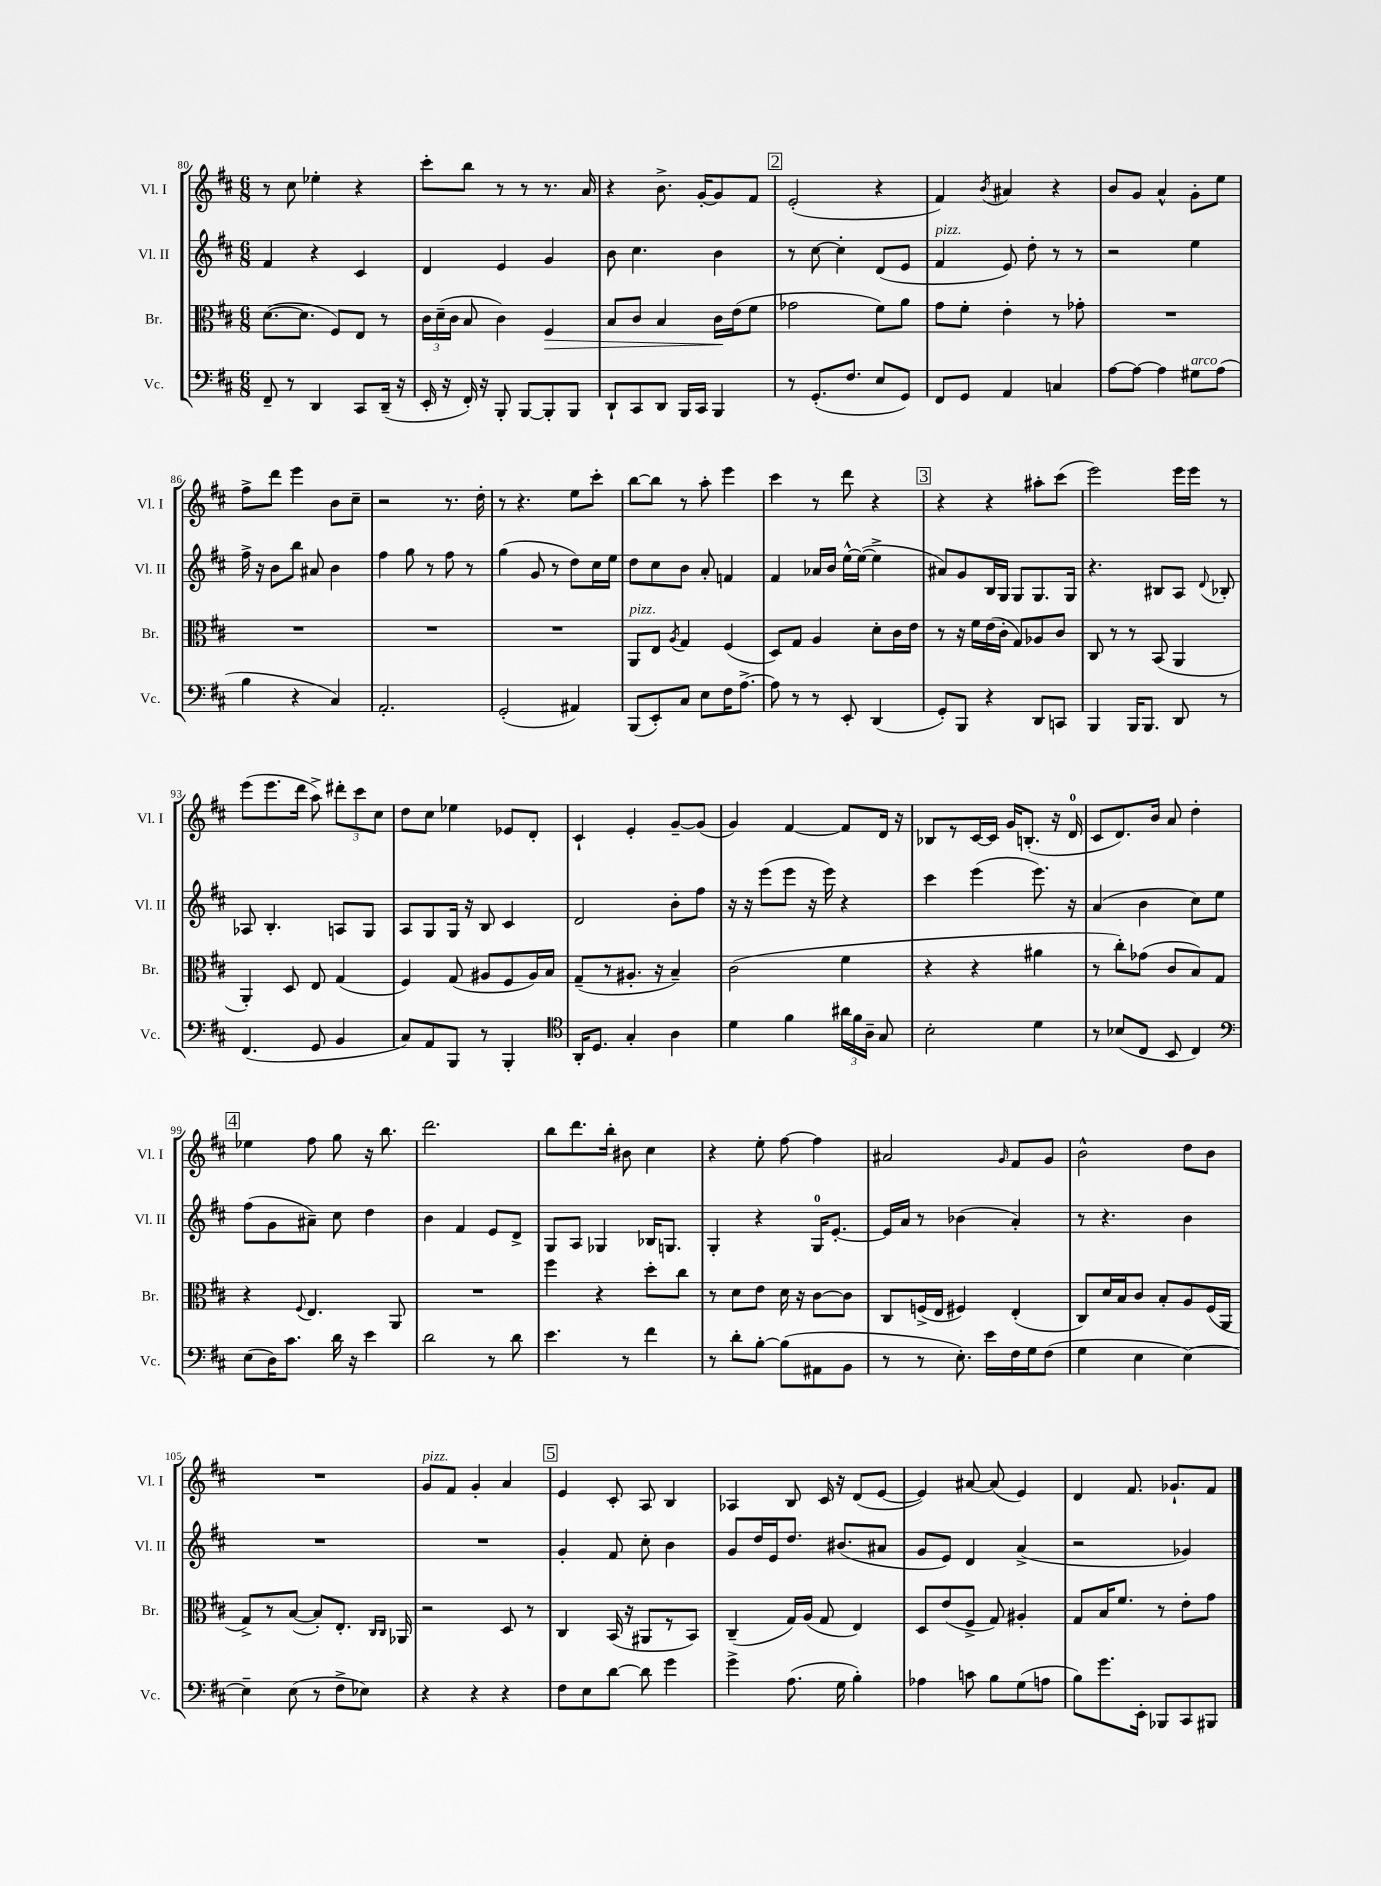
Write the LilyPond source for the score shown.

<<
\new StaffGroup <<
\new Staff = "s0" \with { instrumentName = "Vl. I" shortInstrumentName = "Vl. I" } {
    \clef treble \key d \major \numericTimeSignature \time 6/8
    \autoBeamOff r8 cis''8 ees''4-. r4 |
    cis'''8[-. b''8] r8 r8 r8. a'16 |
    r4 b'8.-> g'16[~-. g'8 fis'8] |
    \mark \markup { \box "2" } e'2-.( r4 |
    fis'4) \acciaccatura { b'8 } ais'4 r4 |
    b'8[ g'8] a'4-^ g'8[-. e''8] |
    fis''8[-> d'''8] e'''4 b'8[ cis''8]-- |
    r2 r8. d''16-. |
    r8 r4. e''8[ cis'''8]-. |
    b''8[~ b''8] r8 a''8-. e'''4 |
    cis'''4 r8 d'''8 r4 |
    \mark \markup { \box "3" } r4 r4 ais''8[-. cis'''8]( |
    e'''2) e'''16[ e'''16] r8 |
    e'''8[( e'''8. d'''16] a''8->) \tuplet 3/2 { dis'''8[-. cis'''8 cis''8] } |
    d''8[ cis''8] ees''4 ees'8[ d'8]-. |
    cis'4-! e'4-. g'8[~-- g'8]( |
    g'4) fis'4~ fis'8[ d'16] r16 |
    bes8[ r8 cis'16~ cis'16] g'16[ b8.]-.( r16 d'16-0 |
    cis'8[ d'8.) b'16] a'8 d''4-. |
    \mark \markup { \box "4" } ees''4 fis''8 g''8 r16 b''8. |
    d'''2. |
    b''8[ d'''8. b''16]-. bis'8 cis''4 |
    r4 e''8-. fis''8~ fis''4 |
    ais'2 \grace { g'16 } fis'8[ g'8] |
    b'2-^ d''8[ b'8] |
    R2. |
    g'8[^\markup { \italic "pizz." } fis'8] g'4-. a'4 |
    \mark \markup { \box "5" } e'4 cis'8-. a8 b4 |
    aes4 b8 cis'16 r16 d'8[( e'8]~ |
    e'4) ais'8~ ais'8( e'4) |
    d'4 fis'8. ges'8.[-! fis'8] \bar "|." |
}
\new Staff = "s1" \with { instrumentName = "Vl. II" shortInstrumentName = "Vl. II" } {
    \clef treble \key d \major \numericTimeSignature \time 6/8
    \autoBeamOff fis'4 r4 cis'4 |
    d'4 e'4 g'4 |
    b'8 cis''4. b'4 |
    \mark \markup { \box "2" } r8 cis''8~ cis''4-. d'8[( e'8] |
    fis'4^\markup { \italic "pizz." } e'8) d''8-. r8 r8 |
    r2 e''4 |
    fis''16-> r16 b'8[ b''8] ais'8 b'4 |
    fis''4 g''8 r8 fis''8 r8 |
    g''4( g'8 r8 d''8[) cis''16 e''16] |
    d''8[ cis''8 b'8] a'8-. f'4 |
    fis'4 aes'16[ b'16] e''16[~-^ e''16]~( e''4-> |
    \mark \markup { \box "3" } ais'8[) g'8 b16 g16] g8[ g8. g16] |
    r4. bis8[ a8] \appoggiatura { d'8 } bes8-. |
    aes8 b4.-. a8[ g8] |
    a8[ g8 g16] r16 b8 cis'4 |
    d'2 b'8[-. fis''8] |
    r16 r16 e'''8[( e'''8] r16 e'''16) r4 |
    cis'''4 e'''4( e'''8.) r16 |
    a'4( b'4 cis''8[) e''8] |
    \mark \markup { \box "4" } fis''8[( g'8 ais'8]--) cis''8 d''4 |
    b'4 fis'4 e'8[ d'8]-> |
    g8[ a8] ges4 bes16[ g8.] |
    g4-. r4 g16[-0 e'8.]~-. |
    e'16[ a'16] r8 bes'4( a'4-.) |
    r8 r4. b'4 |
    R2. |
    R2. |
    \mark \markup { \box "5" } g'4-. fis'8 cis''8-. b'4 |
    g'8[ d''16 e'16 d''8.] bis'8.[( ais'8] |
    g'8[ e'8]) d'4 a'4->( |
    r2 ges'4) \bar "|." |
}
\new Staff = "s2" \with { instrumentName = "Br." shortInstrumentName = "Br." } {
    \clef alto \key d \major \numericTimeSignature \time 6/8
    \autoBeamOff d'8.[~( d'8.] fis8[) e8] r8 |
    \tuplet 3/2 { cis'16[ d'16--( cis'16] } b8 cis'4) fis4\> |
    b8[ cis'8] b4 cis'16[\! e'16( fis'8] |
    \mark \markup { \box "2" } ges'2 fis'8[) a'8] |
    g'8[ fis'8]-. e'4-. r8 ges'8-. |
    R2. |
    R2. |
    R2. |
    R2. |
    a,8[^\markup { \italic "pizz." } e8] \acciaccatura { a8 } g4 fis4( |
    d8[) g8] a4 d'8[-. cis'16 e'16] |
    \mark \markup { \box "3" } r8 r16 fis'16[ e'16( cis'16]-. g8[) aes8 cis'8] |
    cis8 r8 r8 b,8( a,4 |
    a,4-.) d8 e8 g4( |
    fis4) g8( ais8[ fis8 ais16) b16] |
    g8[--( r8 ais8.]-. r16 b4--) |
    cis'2( fis'4 |
    r4 r4 ais'4 |
    r8 cis''8[-.) ges'8]( cis'8[ b8) g8] |
    \mark \markup { \box "4" } r4 \appoggiatura { fis8 } e4. a,8 |
    R2. |
    fis''4 r4 d''8[-. cis''8] |
    r8 d'8[ e'8] d'16 r16 cis'8[~ cis'8] |
    cis8[ f16->( e16] fis4) e4-.( |
    cis8[) d'16 b16 cis'8] b8[-. a8 fis16( a,16] |
    g8[->) r8 b8]~( b8[-.) e8.]-. \grace { cis16[ cis16] } aes,16 |
    r2 d8 r8 |
    \mark \markup { \box "5" } cis4 b,16( r16 ais,8[ r8 b,8]) |
    cis4--( g16[) a16]( g8 e4) |
    d8[ e'8( fis8]-> g8) ais4-. |
    g8[ b16 fis'8.] r8 e'8[-. g'8] \bar "|." |
}
\new Staff = "s3" \with { instrumentName = "Vc." shortInstrumentName = "Vc." } {
    \clef bass \key d \major \numericTimeSignature \time 6/8
    \autoBeamOff fis,8-- r8 d,4 cis,8[ d,16]--( r16 |
    e,16-. r16 fis,16-.) r16 b,,8-. b,,8[~ b,,8-. b,,8] |
    d,8[-! cis,8 d,8] b,,16[ cis,16] b,,4 |
    \mark \markup { \box "2" } r8 g,8.[-.( fis8.] e8[ g,8]) |
    fis,8[ g,8] a,4 c4 |
    a8[~ a8]~ a4 gis8[^\markup { \italic "arco" } a8]( |
    b4 r4 cis4) |
    a,2.-. |
    g,2-.( ais,4) |
    b,,8[( e,8-.) cis8] e8[ fis16 a8.]~-> |
    a8 r8 r8 e,8-. d,4( |
    \mark \markup { \box "3" } g,8[-.) b,,8] r4 d,8[ c,8] |
    b,,4 b,,16[ b,,8.] d,8 r8 |
    fis,4.( g,8 b,4 |
    cis8[) a,8 b,,8] r8 b,,4-. |
    \clef tenor a,16[-. d8.] g4-. a4 |
    d'4 fis'4 \tuplet 3/2 { ais'16[ fis'16 a16]-- } g8 |
    b2-. d'4 |
    r8 bes8[( cis8] b,8 cis4) |
    \mark \markup { \box "4" } \clef bass e8[( d16) cis'8.] d'16 r16 e'4 |
    d'2 r8 d'8 |
    e'4. r8 fis'4 |
    r8 d'8[-. b8]~-. b8[( ais,8 b,8] |
    r8 r8 e8.-.) e'16[ fis16 g16 fis8]( |
    g4 e4 e4~) |
    e4-- e8( r8 fis8[-> ees8]) |
    r4 r4 r4 |
    \mark \markup { \box "5" } fis8[ e8 d'8]~ d'8 g'4 |
    g'4-> a8.( g16 b4-.) |
    aes4 c'8 b8[ g8( a8] |
    b8[) g'8. e,16]-. bes,,8[ cis,8 bis,,8] \bar "|." |
}
>>
>>
\layout { \context { \Score currentBarNumber = #80 } }
